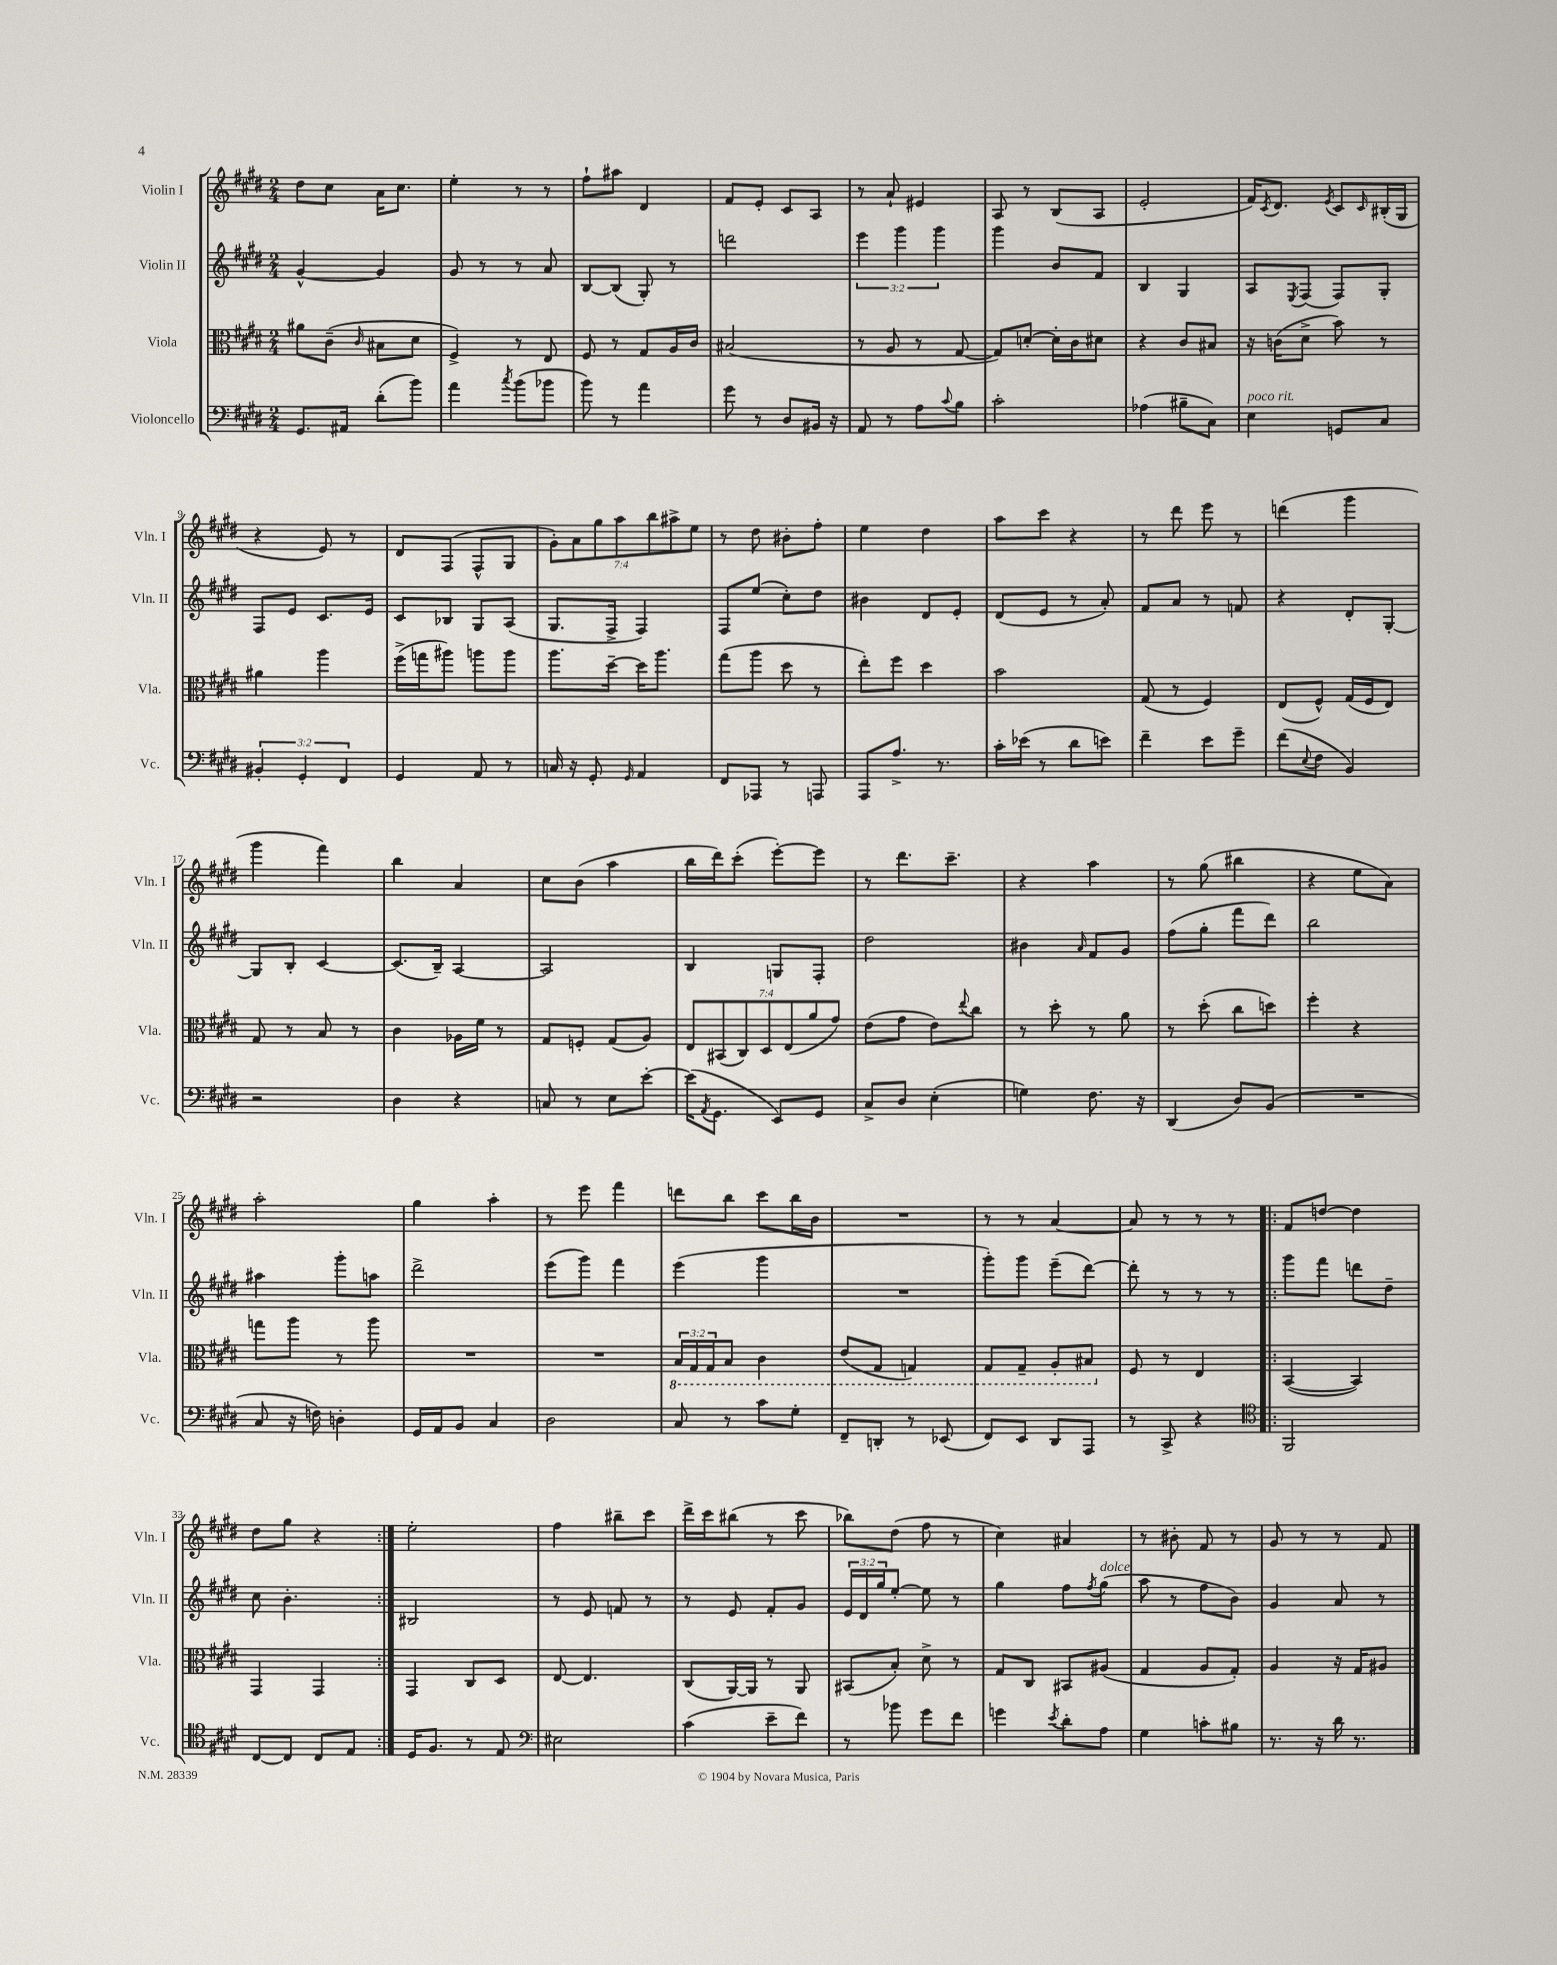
<<
\new StaffGroup <<
\new Staff = "s0" \with { instrumentName = "Violin I" shortInstrumentName = "Vln. I" } {
    \clef treble \key e \major \numericTimeSignature \time 2/4 \override Staff.TupletNumber.text = #tuplet-number::calc-fraction-text
    dis''8 cis''8 a'16 cis''8. |
    e''4-. r8 r8 |
    fis''8-! ais''8 dis'4 |
    fis'8 e'8-. cis'8 a8 |
    r8 a'8-! eis'4 |
    a8 r8 b8( a8 |
    e'2-. |
    fis'16) \acciaccatura { cis'8 } dis'8. \acciaccatura { e'8 } cis'8 \grace { cis'16 } bis16-.( gis16 |
    r4 e'8) r8 |
    dis'8 fis8( fis8-^ gis8 |
    \tuplet 7/4 { gis'8-.) a'8 gis''8 a''8 b''8 ais''8-> e''8 } |
    r8 dis''8 bis'8-. fis''8-. |
    e''4 dis''4 |
    a''8 cis'''8 r4 |
    r8 dis'''8 e'''8 r8 |
    d'''4( gis'''4 |
    gis'''4 fis'''4) |
    b''4 a'4 |
    cis''8 b'8( a''4 |
    b''16 dis'''16) cis'''8-.( e'''8~-.) e'''8 |
    r8 dis'''8. cis'''8.-- |
    r4 a''4 |
    r8 gis''8( bis''4 |
    r4 e''8 a'8) |
    a''2-. |
    gis''4 a''4-. |
    r8 e'''8 fis'''4 |
    d'''8 b''8 cis'''8 b''16 b'16 |
    R2 |
    r8 r8 a'4~ |
    a'8 r8 r8 r8 |
    \repeat volta 2 { fis'8 d''8~ d''4 |
    dis''8 gis''8 r4 | }
    e''2-. |
    fis''4 bis''8-- cis'''8 |
    dis'''16-> cis'''16 bis''8( r8 cis'''8 |
    bes''8) dis''8( fis''8 r8 |
    cis''4) ais'4 |
    r8 bis'8-. fis'8 r8 |
    gis'8 r8 r8 fis'8 \bar "|." |
}
\new Staff = "s1" \with { instrumentName = "Violin II" shortInstrumentName = "Vln. II" } {
    \clef treble \key e \major \numericTimeSignature \time 2/4 \override Staff.TupletNumber.text = #tuplet-number::calc-fraction-text
    gis'4~-^ gis'4 |
    gis'8 r8 r8 a'8 |
    b8~ b8( gis8-.) r8 |
    d'''2 |
    \tuplet 3/2 { e'''4 gis'''4 gis'''4 } |
    gis'''4 b'8 fis'8 |
    b4 gis4 |
    a8 \acciaccatura { e8 } fis8( fis8) gis8-. |
    fis8 e'8 cis'8. e'16 |
    cis'8 bes8 gis8 a8( |
    gis8. fis16-> fis4) |
    fis8 e''8( cis''8-.) dis''8 |
    bis'4 dis'8 e'8-. |
    dis'8( e'8 r8 a'8-.) |
    fis'8 a'8 r8 f'8 |
    r4 dis'8-. gis8~-. |
    gis8 b8-. cis'4~ |
    cis'8.( b16--) a4~ |
    a2 |
    b4 g8 fis8-. |
    dis''2 |
    bis'4 \grace { a'16 } fis'8 gis'8 |
    fis''8( gis''8-. fis'''8 dis'''8) |
    b''2 |
    ais''4 gis'''8-. a''8 |
    dis'''2-> |
    e'''8( gis'''8) fis'''4 |
    e'''4( gis'''4 |
    R2 |
    gis'''8-.) gis'''8 e'''8--( dis'''8~) |
    dis'''8-. r8 r8 r8 |
    \repeat volta 2 { gis'''8 fis'''8 d'''8 dis''8-- |
    cis''8 b'4.-. | }
    bis2 |
    r8 e'8 f'8 r8 |
    r8 e'8 fis'8-. gis'8 |
    \tuplet 3/2 { e'16 dis'16 gis''16 } e''8~-. e''8 r8 |
    gis''4 fis''8 \acciaccatura { fis''8 } gis''8^\markup { \italic "dolce" }( |
    a''8 r8 fis''8 b'8) |
    gis'4 a'8 r8 \bar "|." |
}
\new Staff = "s2" \with { instrumentName = "Viola" shortInstrumentName = "Vla." } {
    \clef alto \key e \major \numericTimeSignature \time 2/4 \override Staff.TupletNumber.text = #tuplet-number::calc-fraction-text
    ais'8 cis'8--( \grace { cis'16 } bis8 dis'8 |
    fis4->) r8 e8 |
    fis8 r8 gis8 a16 cis'16 |
    bis2( |
    r8 a8 r8 gis8~ |
    gis8) d'8~-. d'16-. cis'16 dis'8 |
    r4 cis'8 bis8 |
    r16 c'16( dis'8-> b'8) r8 |
    ais'4 a''4 |
    fis''16->( g''16 ais''8) a''8 a''8 |
    a''8. dis''16~-- dis''16 a''8. |
    gis''8( a''8 dis''8 r8 |
    e''8-.) fis''8 dis''4 |
    b'2 |
    gis8( r8 fis4) |
    e8( fis8-^) gis16( fis16 e8) |
    gis8 r8 b8 r8 |
    cis'4 aes16 fis'16 r8 |
    gis8 f8-. gis8( a8) |
    \tuplet 7/4 { e8 bis,8( cis8) dis8 e8( a'8 gis'8) } |
    e'8( gis'8 e'8) \appoggiatura { e''8 } cis''8 |
    r8 dis''8-. r8 a'8 |
    r8 dis''8-.( cis''8 d''8) |
    fis''4-. r4 |
    g''8 a''8 r8 a''8 |
    R2 |
    R2 |
    \tuplet 3/2 { \ottava #-1 b,16 gis,16 gis,16 } b,8 cis4 |
    e8( gis,8 g,4) |
    gis,8 gis,8-- a,8-. bis,8 \ottava #0 |
    fis8 r8 e4 |
    \repeat volta 2 { b,4~( b,4) |
    gis,4 gis,4 | }
    gis,4 cis8 dis8 |
    e8~ e4. |
    cis8( a,16~) a,16 r8 a,8 |
    bis,8( b8-.) dis'8-> r8 |
    gis8 cis8 bis,8 ais8( |
    gis4 a8 gis8-.) |
    a4 r16 gis16 ais8 \bar "|." |
}
\new Staff = "s3" \with { instrumentName = "Violoncello" shortInstrumentName = "Vc." } {
    \clef bass \key e \major \numericTimeSignature \time 2/4 \override Staff.TupletNumber.text = #tuplet-number::calc-fraction-text
    gis,8. ais,16 dis'8-.( b'8) |
    a'4 \acciaccatura { cis''8 } b'8( bes'8 |
    b'8) r8 a'4 |
    gis'8 r8 dis8 bis,16 r16 |
    a,8 r8 a8 \appoggiatura { cis'8 } b8 |
    cis'2-. |
    aes4( bis8-- cis8) |
    e4^\markup { \italic "poco rit." } g,8 cis8 |
    \tuplet 3/2 { bis,4-. gis,4-. fis,4 } |
    gis,4 a,8 r8 |
    c16 r16 gis,8-. \grace { gis,16 } a,4 |
    fis,8 aes,,8 r8 a,,8 |
    a,,8 a8.-> r8. |
    cis'16-. ees'16( r8 dis'8 e'8) |
    fis'4-- e'8 gis'8-- |
    fis'8( \appoggiatura { e8 } fis8 b,4) |
    r2 |
    dis4 r4 |
    c8 r8 e8 e'8~-. |
    e'16( \acciaccatura { a,8 } gis,8. e,8) gis,8 |
    cis8-> dis8 e4-.( |
    g4) fis8. r16 |
    dis,4( dis8) b,8( |
    R2 |
    cis8 r16 f16) d4-. |
    gis,16 a,16 b,8 cis4 |
    dis2 |
    cis8 r8 cis'8 gis8-. |
    fis,8-- d,8-. r8 ees,8( |
    fis,8) e,8 dis,8 a,,8 |
    r8 cis,8-> r4 |
    \repeat volta 2 { \clef tenor fis,2 |
    cis8~ cis8 cis8 e8 | }
    dis16 fis8. r8 e8 |
    \clef bass eis2 |
    cis'4( e'8-- fis'8) |
    r8 bes'8 gis'8 fis'8 |
    g'4 \acciaccatura { e'8 } dis'8-. a8 |
    gis4 c'8-. bis8 |
    r8. r16 dis'16 r8. \bar "|." |
}
>>
>>
